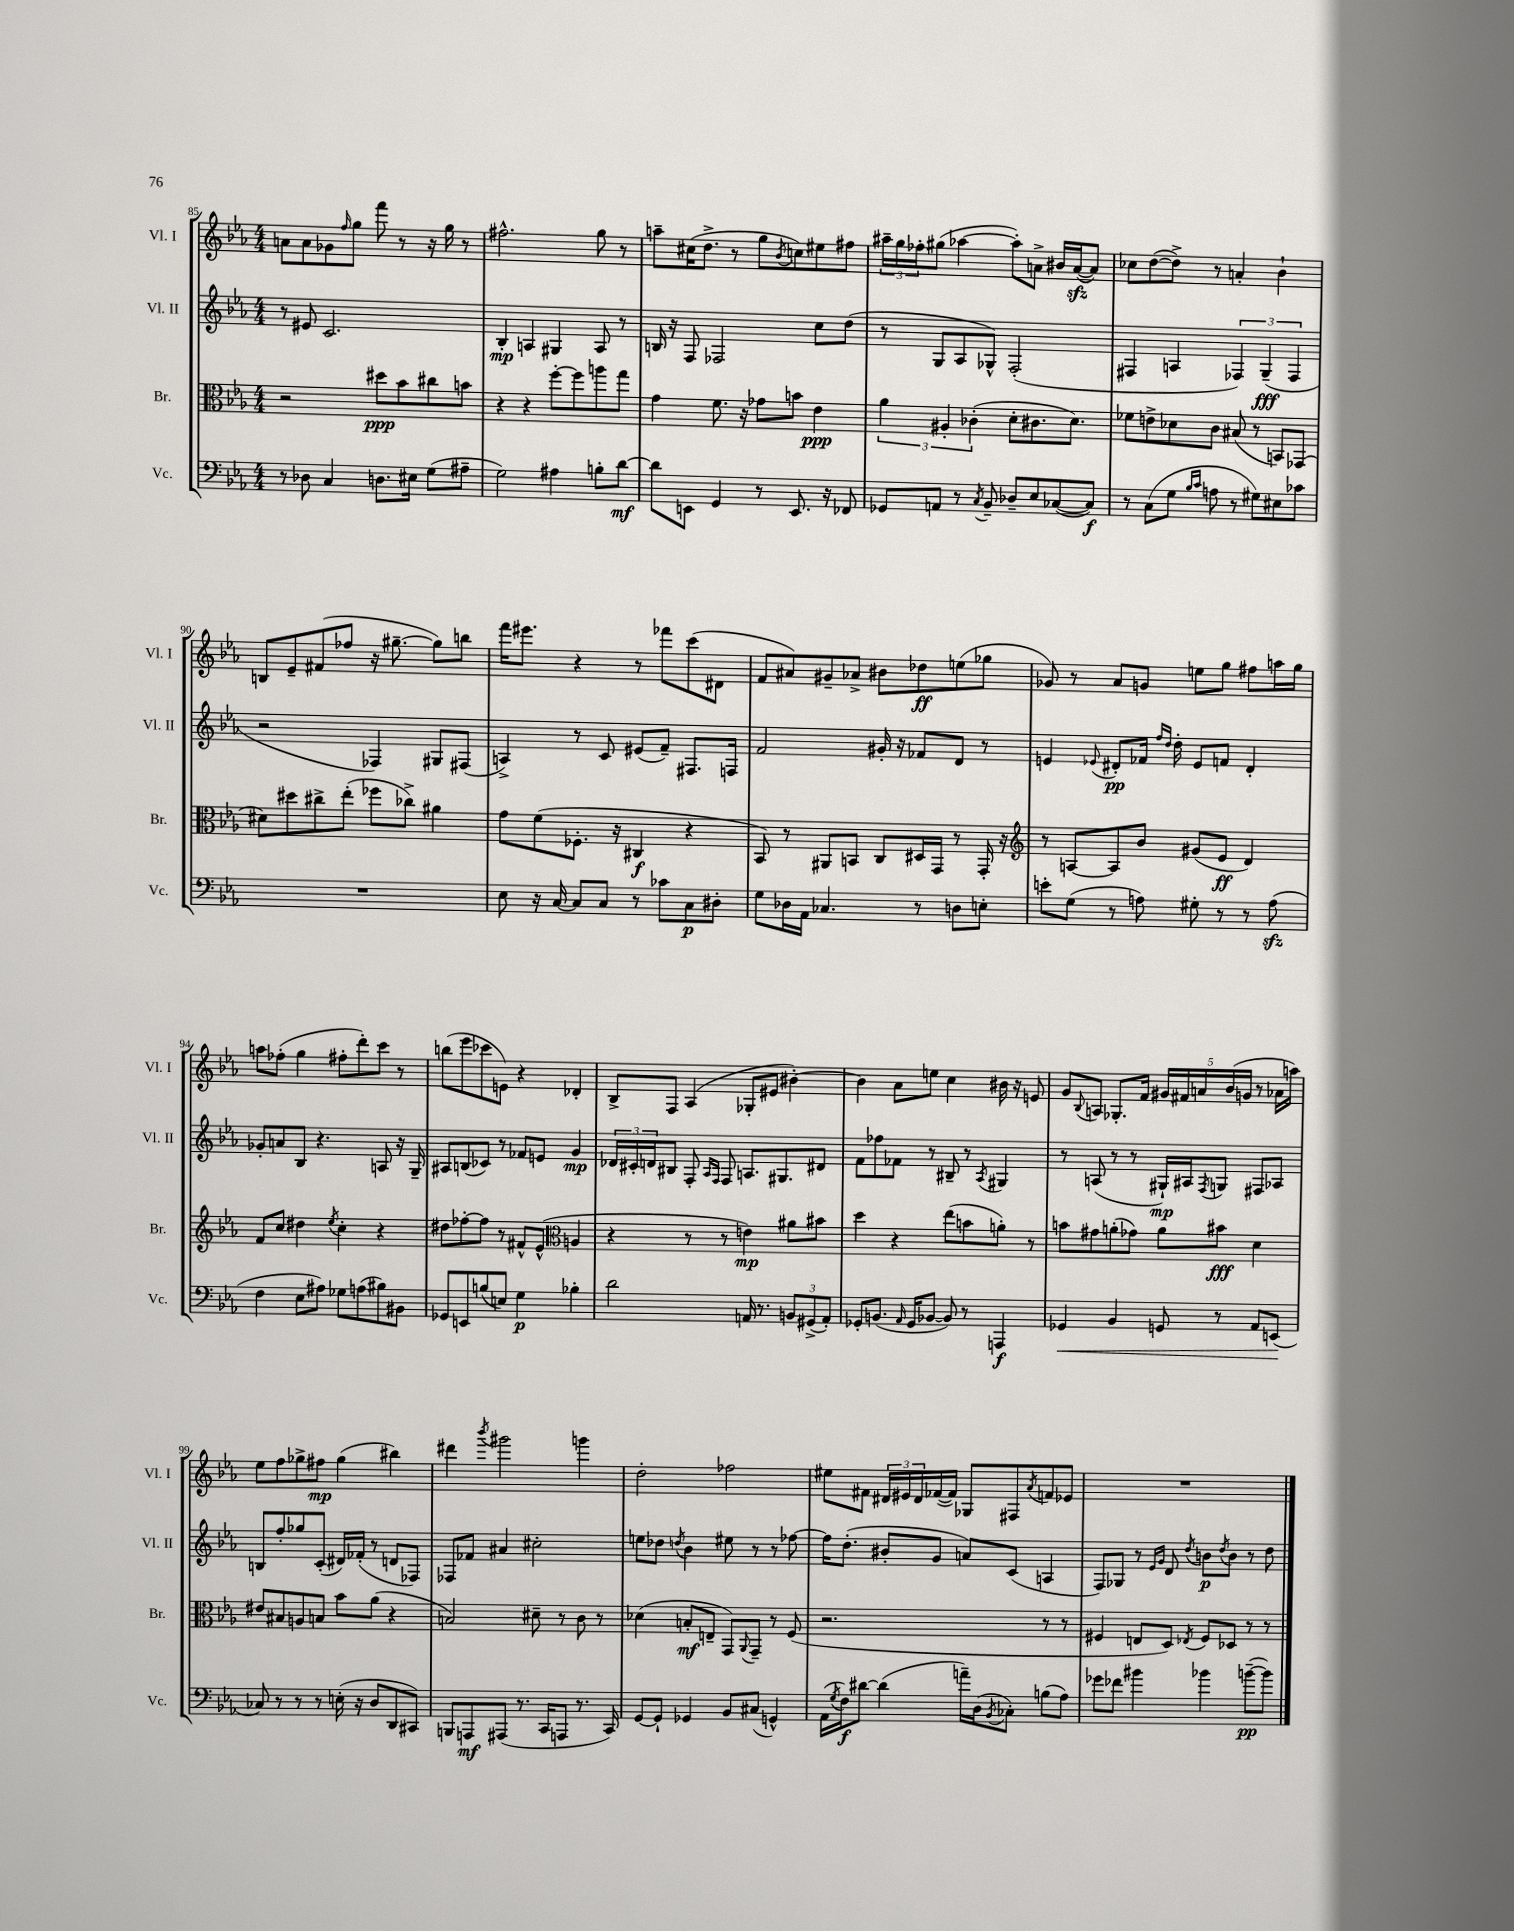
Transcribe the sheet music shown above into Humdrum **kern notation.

**kern	**kern	**kern	**kern
*staff4	*staff3	*staff2	*staff1
*clefF4	*clefC3	*clefG2	*clefG2
*k[b-e-a-]	*k[b-e-a-]	*k[b-e-a-]	*k[b-e-a-]
*M4/4	*M4/4	*M4/4	*M4/4
8r	2r	8r	8a\L
8D-\	.	8e#/	8a\
4C/	.	2.c/	8g-\
.	.	.	16qqff/
.	.	.	8gg\J
8.D\L	8dd#\L	.	8fff\
.	8b-\	.	8r
16E#\Jk	.	.	.
(8G\L	8cc#\	.	16r
.	.	.	16gg\
8A#~\J	8b\J	.	8r
=	=	=	=
2G\)	4r	4B-'/	2.ff#^^\
.	4r	4A/	.
4A#\	[8ff'\L	4G#/	.
.	8ff\]	.	.
8B'\L	8aa\	8A/	8gg\
[8d\J	8gg\J	8r	8r
=	=	=	=
8d\]L	4g\	16B/	8aa~\L
.	.	16r	.
8EE\J	.	8F/	(16cc#\K
.	.	.	8.dd^\J
4GG/	8.f\	2F-/	.
.	.	.	8r
.	16r	.	.
8r	8g-\L	.	8gg\L
.	.	.	8qb-/
8.EE/	8b\J	.	8cc\)
.	4e-\	8cc\L	8ee#\
16r	.	.	.
8FF-/	.	(8dd\J	8ff#\J
=	=	=	=
8GG-/L	6a-\	8r	24aa#~\LL
.	.	.	24gg\
.	.	.	24ff-'\J
8AA/J	.	8G/L	(8gg#\J
.	6A#'/	.	.
8r	.	8A-/	[4aa-\
.	(6c-'\	.	.
8qC/	.	.	.
8BB-~/	.	8G-^^/J)	.
8D-~/L	8d'\L	(2F'/	8aa-'\]L)
8E-/	8.c#\	.	8a^\J
([8C-/	.	.	16b#/LL
.	8.d\J)	.	([16a/J
8C-/]J)	.	.	8a/]J)
=	=	=	=
8r	8f-\L	4F#/	8cc-\L
(8C\L	8e^\	.	([8dd\
8G\J	8d-\	4A/	8dd^\]J)
16qqB-/LL	.	.	.
16qqc/JJ	.	.	.
8A\	8c\J	.	8r
8r	(8B#/	6F-/)	4a'/
8G#\L)	8r	.	.
.	.	(6G~/	.
8E#\	8BB/L)	.	4b-`\
.	.	6F-/	.
8c-\J	(8GG-/J	.	.
=	=	=	=
1r	8d#\L)	2r	8B/L
.	8dd#\	.	8e-~/
.	8cc#^\	.	(8f#/
.	(8ee-'\J	.	8ff-/J
.	8ff-\L	4F-/)	16r
.	.	.	[8.gg#~\
.	8cc-^\J)	.	.
.	4a#\	8G#/L	8gg#\]L)
.	.	(8F#/J	8bb\J
=	=	=	=
8E-\	8g\L	4A^/)	16fff\LK
.	.	.	8.eee#\J
16r	(8f\	.	.
[16C/	.	.	.
8C/]L	8.F-'\J	8r	4r
8C/J	.	8c/	.
.	16r	.	.
8r	4C#/	(8e#/L	8r
8c-\L	.	8f~/J)	8fff-\L
8C\	4r	8.F#/L	(8ccc\
8D#'\J	.	.	8d#\J
.	.	16F/Jk	.
=	=	=	=
8G\L	8BB-/)	2f/	8f/L
16D-\L	8r	.	8a#/)
16AA-\JJ	.	.	.
4.C-/	8AA#/L	.	8g#~/
.	8BB/J	.	8a-^/J
.	8C/L	16g#'/	8b#\L
.	.	16r	.
8r	16D#/L	8f-/L	8dd-\
.	16GG/JJ	.	.
8D\L	8r	8d/J	(8ee\
8E'\J	16GG'/	8r	8gg-\J
.	16r	.	.
=	=	=	=
*	*clefG2	*	*
8e'\L	8r	4e/	8g-/)
(8G\J	[8A/L	.	8r
.	.	8qqe-/	.
8r	8A/]	8d#'/L	8a-/L
8A\)	8b-/J	16f-/Jk	8g/J
.	.	16qqff/LL	.
.	.	16qqdd/JJ	.
.	.	16dd'\	.
8G#'\	(8g#/L	8e-/L	8ee\L
8r	8e-/J	8f/J	8gg\J
8r	4d/)	4d#'/	8ff#\L
(8A\	.	.	16aa\L
.	.	.	16gg\JJ
=	=	=	=
4F\	8f/L	8g-'/L	8aa\L
.	8cc/J	8a/	(8ff-'\J
8E-\L	4dd#\	8B-/J	4gg\
8A#\J)	.	4.r	.
.	8qee-/	.	.
8G-\L	4cc'\	.	8ff#'\L
(8A\	.	.	8ddd'\)
8B#\)	4r	8A/	8ccc\J
8BB#\J	.	16r	8r
.	.	16G~/	.
=	=	=	=
8GG-/L	8dd#\L	8A#/L	(8bb\L
8EE/	[8ff-'\	(8B/	8eee-\
(8B/	8ff-\]J	8c-/J)	8ccc-\
8E/J)	8r	8r	8e\J)
4G\	8f#^^/L	8f-/L	4r
.	(8e-^^/J	8e/J	.
*	*clefC3	*	*
4B-'\	4A/	4g/	4d-'/
=	=	=	=
2d\	4r	24d-/LL	8B-^/L
.	.	24c#'/	.
.	.	24d/J	.
.	.	8B#/J	8F/J
.	8r	8F'/	(4A-/
.	.	16qqA-/LL	.
.	.	16qqF/JJ	.
.	8r	8F/	.
16AA/	4e\)	8.A/L	8G-'/L
8.r	.	.	.
.	.	.	8e#/J
.	.	8.G#/	.
12BB/L	8a#\L	.	[4b#'\)
(12GG#^/	.	.	.
.	8b#\J	8d#/J	.
12AA'/J)	.	.	.
=	=	=	=
8GG-'/L	4dd\	8f\L	4b#\]
(8.BB/J	.	8ff-\	.
.	4r	8f-\J	8a-\L
16qqAA-/	.	.	.
16GG-/LK	.	.	.
[8BB-/J	.	8r	8ee\J
8BB-/])	(8ee-\L	8B#~/	4cc\
8r	8b\	8r	.
.	.	8qA-/	.
4AAA/	8a'\J)	4G#/	16b#\
.	.	.	16r
.	8r	.	8e/
=	=	=	=
4GG-/	8b\L	8r	8g/L
.	.	.	8qqB-/
.	8g#\	(8A/	8A/J
4BB-/	(8a'\	8r	8.G-'/L
.	8g-\J)	8r	.
.	.	.	16f/Jk
8GG/	8a\L	16G#`/LL)	20g#/LL
.	.	.	20f#/
.	.	16A#/J	.
.	.	.	20a/
.	.	8qF/	.
8r	8b#\J	8G/J	.
.	.	.	(20b-/
.	.	.	20g/JJ
8AA-/L	4d\	8F#/L	8r
(8EE/J	.	8A-/J	16a-\LL
.	.	.	16aa\JJ)
=	=	=	=
8C-/)	8e#/L	8B/L	8ee-\L
8r	8B#/	8ff'/	8ff\
8r	8A/	8gg-/	8gg-^\
8r	8B/J	(8c'/J	8ff#\J
(16E'\	8b-\L	16d#/LL)	(4gg-\
16r	.	(16f-'/JJ	.
8D/L	(8a-\J	8r	.
8DD/	4r	8d/L	4bb#\)
8CC#/J)	.	8F-/J)	.
=	=	=	=
8BBB/L	2B/)	8F-/L	4ddd#\
8AAA/	.	8f-/J	.
.	.	.	8qbbb-/
(8AAA#/J	.	4a#/	2ggg#\
8.r	.	.	.
.	8d#~\	2cc#'\	.
16CC/LK	.	.	.
8AAA/J	8r	.	.
8.r	8c\	.	4ggg\
.	8r	.	.
16CC/)	.	.	.
=	=	=	=
[8GG/L	(4d-\	8ee\L	2dd'\
8GG`/]J	.	8dd-\J	.
.	.	8qdd/	.
4GG-/	8B'/L	4b-\	.
.	8E~/J	.	.
8BB-/L	8GG/L)	8ee#\	2ff-\
.	8qqAA-/	.	.
(8C#/J	8GG~/J	8r	.
4GG^^/)	8r	8r	.
.	(8F/	[8ff-\	.
=	=	=	=
(16AA-\LL	2.r	16ff-\]LK	8ee#\L
8qG/	.	.	.
16F\J)	.	(8.dd'\J	.
[8d#\J	.	.	8f#\J
(4d#\]	.	8b#'/L	24d#/LL
.	.	.	24e#/
.	.	.	24d#/
.	.	8g/J	([16f-/
.	.	.	16f-/]JJ)
16a~\LL)	.	8a/L)	8G-/L
(16D\J	.	.	.
8qBB-/	.	.	.
8C-'\J)	.	(8c/J	8F#/
.	.	.	8qa-/
(8B\L	8r	4A/	8f/
8A-\J)	8r	.	8e-/J
=	=	=	=
8g-\L	4F#/	8F/L)	1r
8f-\J	.	8G-/J	.
4b#\	8E/L	8r	.
.	.	16qqe-/LL	.
.	.	16qqg/JJ	.
.	8D/J)	8d/	.
.	8qE-/	8qdd/	.
4b-\	8F#/L	8b\L	.
.	.	8qdd/	.
.	8D-/J	8b\J	.
([8b~\L	8r	8r	.
8b\]J)	8r	8dd\	.
==	==	==	==
*-	*-	*-	*-
